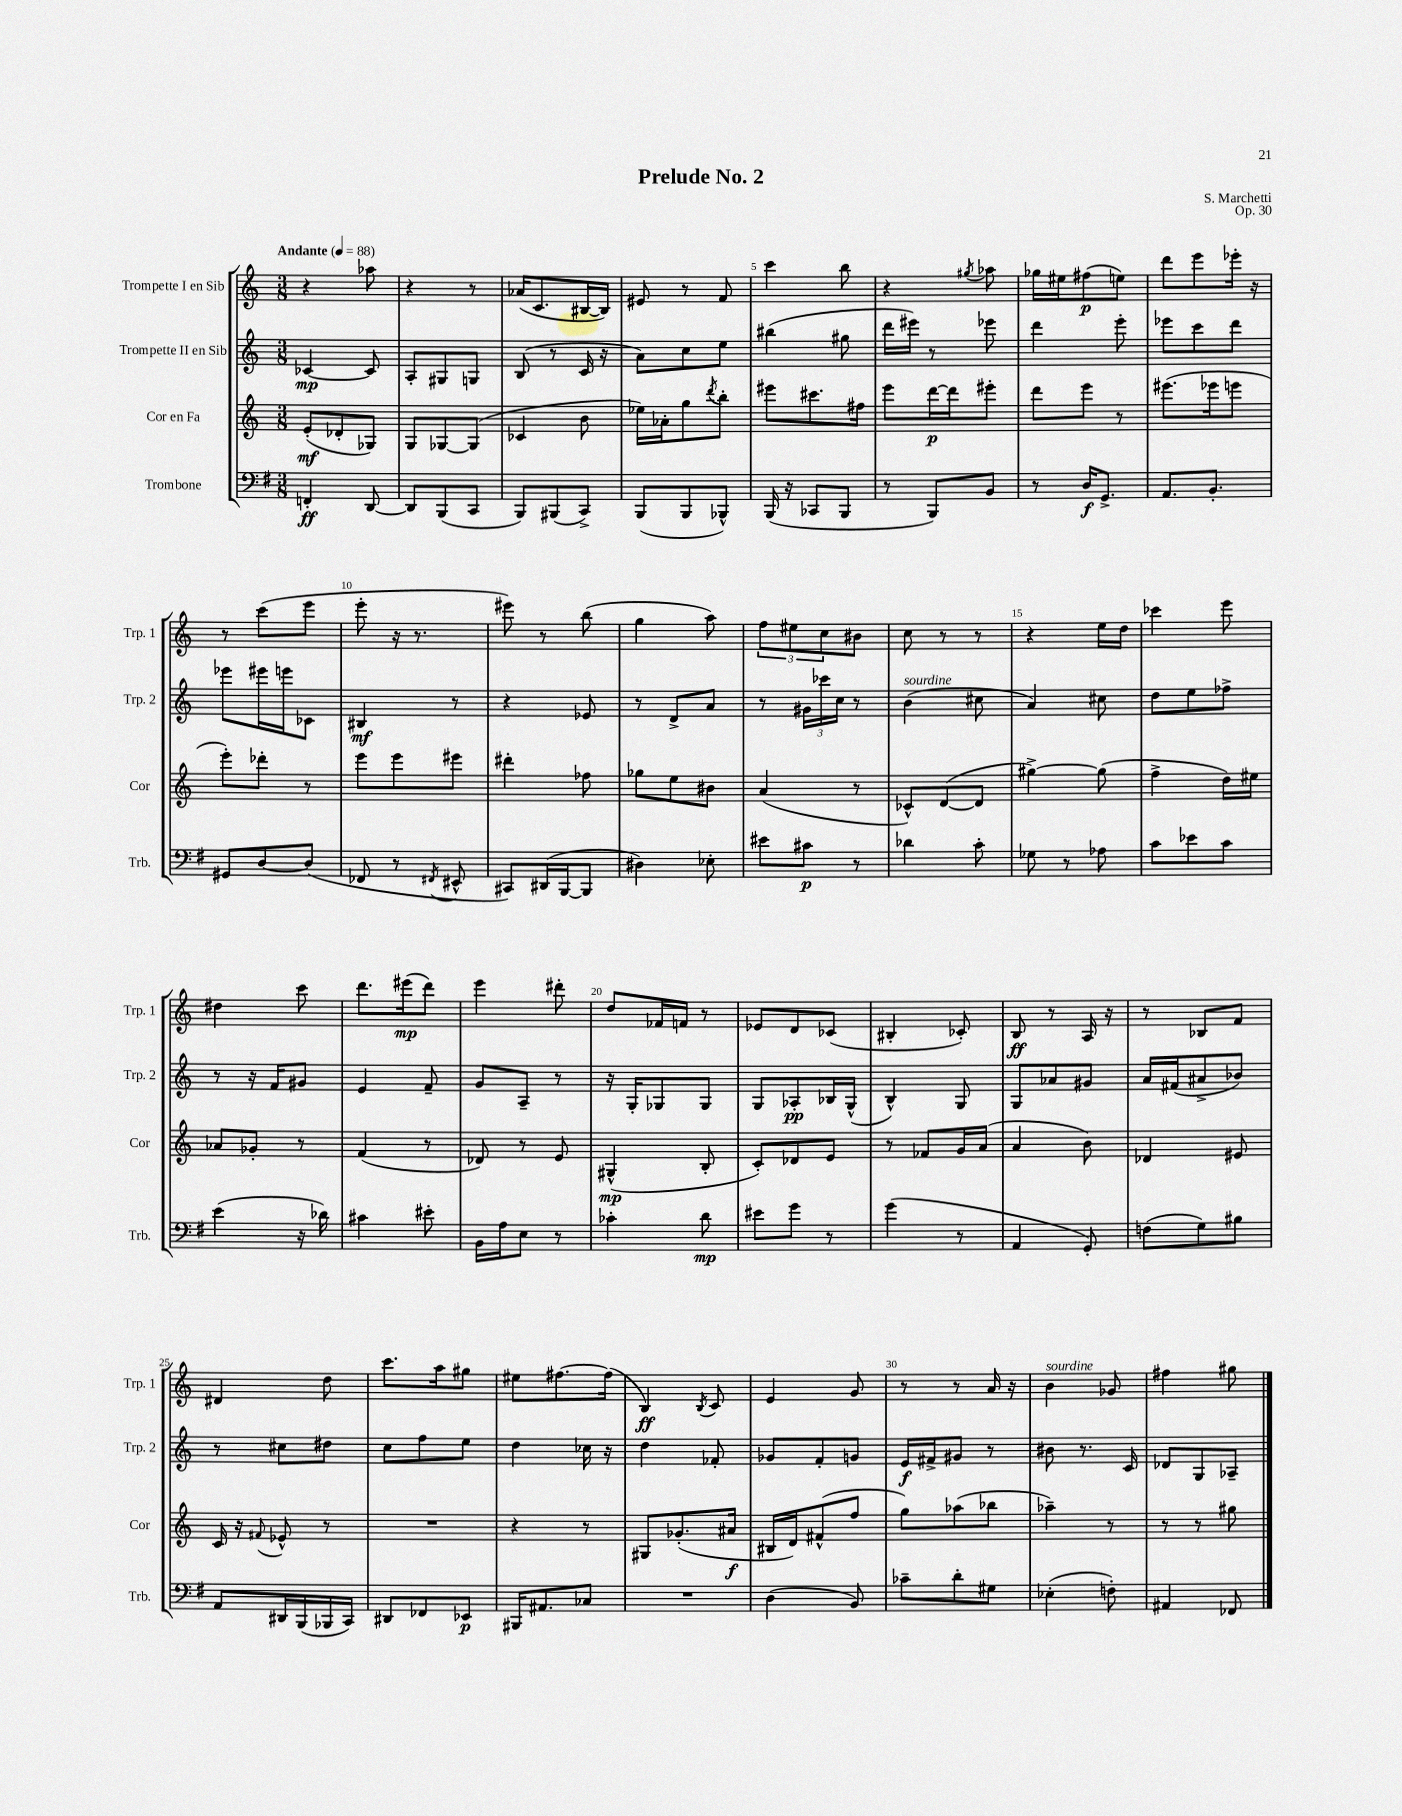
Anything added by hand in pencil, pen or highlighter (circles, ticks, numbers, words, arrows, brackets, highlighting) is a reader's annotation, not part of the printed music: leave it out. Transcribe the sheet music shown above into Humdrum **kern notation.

**kern	**kern	**kern	**kern
*staff4	*staff3	*staff2	*staff1
*clefF4	*clefG2	*clefG2	*clefG2
*k[f#]	*k[]	*k[]	*k[]
*M3/8	*M3/8	*M3/8	*M3/8
*MM88	*MM88	*MM88	*MM88
4FF'/	(8e'/L	[4c-/	4r
.	8d-'/	.	.
[8DD/	8G-/J)	8c-/]	8aa-\
=	=	=	=
8DD/]L	8G/L	8A'/L	4r
(8BBB/	[8G-/	8G#/	.
8CC/J	(8G-/]J	8G/J	8r
=	=	=	=
8BBB/L)	4c-/	(8B/	(16a-/LK
.	.	.	8.c/
(8BBB#/	.	8r	.
8CC^/J)	8b\	16c/	[16B#/L
.	.	16r	16B#/]JJ)
=	=	=	=
(8BBB/L	16ee-\LL)	8a\L)	8e#/
.	16a-'\J	.	.
8BBB/	8gg\	8cc\	8r
.	8qddd/	.	.
8BBB-^^/J)	8bb'\J	8ee\J	8f/
=	=	=	=
(16BBB/	8eee#\L	(4bb#\	4ccc\
16r	.	.	.
8CC-/L	8.ccc#\	.	.
8BBB/J	.	8gg#\	8bb\
.	16ff#\Jk	.	.
=	=	=	=
8r	8eee\L	16ddd\LL	4r
.	.	16eee#\JJ)	.
8BBB/L)	[16ddd\L	8r	.
.	16ddd\]J	.	.
.	.	.	8qgg#/
8BB/J	8eee#'\J	8eee-\	8aa-\
=	=	=	=
8r	8ddd\L	4ddd\	16gg-\LL
.	.	.	16ee#\J
16D/LK	8eee\J	.	(8ff#\
8.GG^/J	.	.	.
.	8r	8eee'\	8ee\J)
=	=	=	=
8.AA/L	(8.eee#\L	8eee-\L	8ddd\L
.	.	8ccc\	8eee\
8.BB'/J	16eee-\k	.	.
.	8eee\J	8ddd\J	16eee-'\Jk
.	.	.	16r
=	=	=	=
8GG#/L	8eee'\L)	8eee-\L	8r
[8D/	8ddd-'\J	16eee#\L	(8ccc\L
.	.	16eee\J	.
(8D/]J	8r	8c-\J	8eee\J
=	=	=	=
8FF-/	8eee\L	4B#/	8eee'\
8r	8eee\	.	16r
.	.	.	8.r
8qFF#/	.	.	.
8EE#^^/	8eee#\J	8r	.
=	=	=	=
8CC#/L)	4ddd#'\	4r	8eee#\)
(16DD#/L	.	.	8r
[16BBB/J	.	.	.
8BBB/]J	8ff-\	8e-/	(8bb\
=	=	=	=
4D#\)	8gg-\L	8r	4gg\
.	8ee\	8d^/L	.
8E-'\	8b#\J	8a/J	8aa\)
=	=	=	=
8e#\L	(4a/	8r	12ff\L
.	.	.	12ee#\
8c#\J	.	24g#\LL	.
.	.	24ccc-\	12cc\
.	.	24cc\JJ	.
8r	8r	8r	8b#\J
=	=	=	=
4d-\	8c-^^/L)	(4b\	8cc\
.	([8d/	.	8r
8c'\	8d/]J	8cc#\	8r
=	=	=	=
8G-\	[4gg#^\)	4a/)	4r
8r	.	.	.
8A-\	(8gg#\]	8cc#\	16ee\LL
.	.	.	16dd\JJ
=	=	=	=
8c\L	4ff^\	8dd\L	4ccc-\
8e-\	.	8ee\	.
8c\J	16dd\LL)	8ff-^\J	8eee\
.	16ee#\JJ	.	.
=	=	=	=
(4e\	8a-/L	8r	4dd#\
.	8g-'/J	16r	.
.	.	16f/LK	.
16r	8r	8g#/J	8ccc\
16d-\)	.	.	.
=	=	=	=
4c#\	(4f/	4e/	8.ddd\L
.	.	.	(16eee#\k
8e#'\	8r	8f~/	8ddd\J)
=	=	=	=
16BB\LL	8d-/)	8g/L	4eee\
16A\J	.	.	.
8E\J	8r	8A~/J	.
8r	8e/	8r	8ddd#'\
=	=	=	=
4c-'\	(4G#^^/	16r	8dd/L
.	.	16G'/LK	.
.	.	8G-/	16f-/L
.	.	.	16f/JJ
8d\	8B'/	8G-/J	8r
=	=	=	=
8e#\L	8c'/L)	8G/L	8e-/L
8g\J	8d-/	8A-'/	8d/
8r	8e/J	16B-/L	(8c-/J
.	.	(16G^^/JJ	.
=	=	=	=
(4g\	8r	4B^^/)	4B#'/
.	8f-/L	.	.
8r	16g/L	8G/	8c-'/)
.	(16a/JJ	.	.
=	=	=	=
4AA/	4a/	8G/L	8B/
.	.	8a-/	8r
8GG'/)	8b\)	8g#/J	16A/
.	.	.	16r
=	=	=	=
(8F\L	4d-/	16a/LL	8r
.	.	(16f#/J	.
8G\)	.	8a#^/	8B-/L
8B#\J	8e#/	8b-/J)	8f/J
=	=	=	=
8AA/L	16c/	8r	4d#/
.	16r	.	.
.	8qqf#/	.	.
16DD#/L	8e-^^/	8cc#\L	.
(16BBB/	.	.	.
16BBB-/	8r	8dd#\J	8dd\
16CC/JJ)	.	.	.
=	=	=	=
8DD#/L	4.r	8cc\L	8.ccc\L
8FF-/	.	8ff\	.
.	.	.	16aa\k
8EE-/J	.	8ee\J	8gg#\J
=	=	=	=
16BBB#/LK	4r	4dd\	8ee#\L
8.AA#/	.	.	.
.	.	.	[8.ff#\
8C-/J	8r	16cc-\	.
.	.	16r	(16ff#\]Jk
=	=	=	=
4.r	8G#/L	4dd\	4B/)
.	(8.g-'/	.	.
.	.	.	8qB/
.	.	8f-'/	8c/
.	16a#/Jk	.	.
=	=	=	=
(4D\	16B#/LL	8g-/L	4e/
.	16d/J)	.	.
.	(8f#^^/	8f'/	.
8BB/)	8ff/J	8g/J	8g/
=	=	=	=
8c-~\L	8gg\L)	16e/LL	8r
.	.	16f#^/J	.
8d'\	(8aa-\	8g#/J	8r
8G#\J	8bb-\J	8r	16a/
.	.	.	16r
=	=	=	=
(4E-'\	4aa-~\)	8b#\	4b\
.	.	8.r	.
8F'\)	8r	.	8g-/
.	.	16c/	.
=	=	=	=
4AA#/	8r	8d-/L	4ff#\
.	8r	8G/	.
8FF-/	8gg#\	8A-~/J	8gg#\
==	==	==	==
*-	*-	*-	*-
